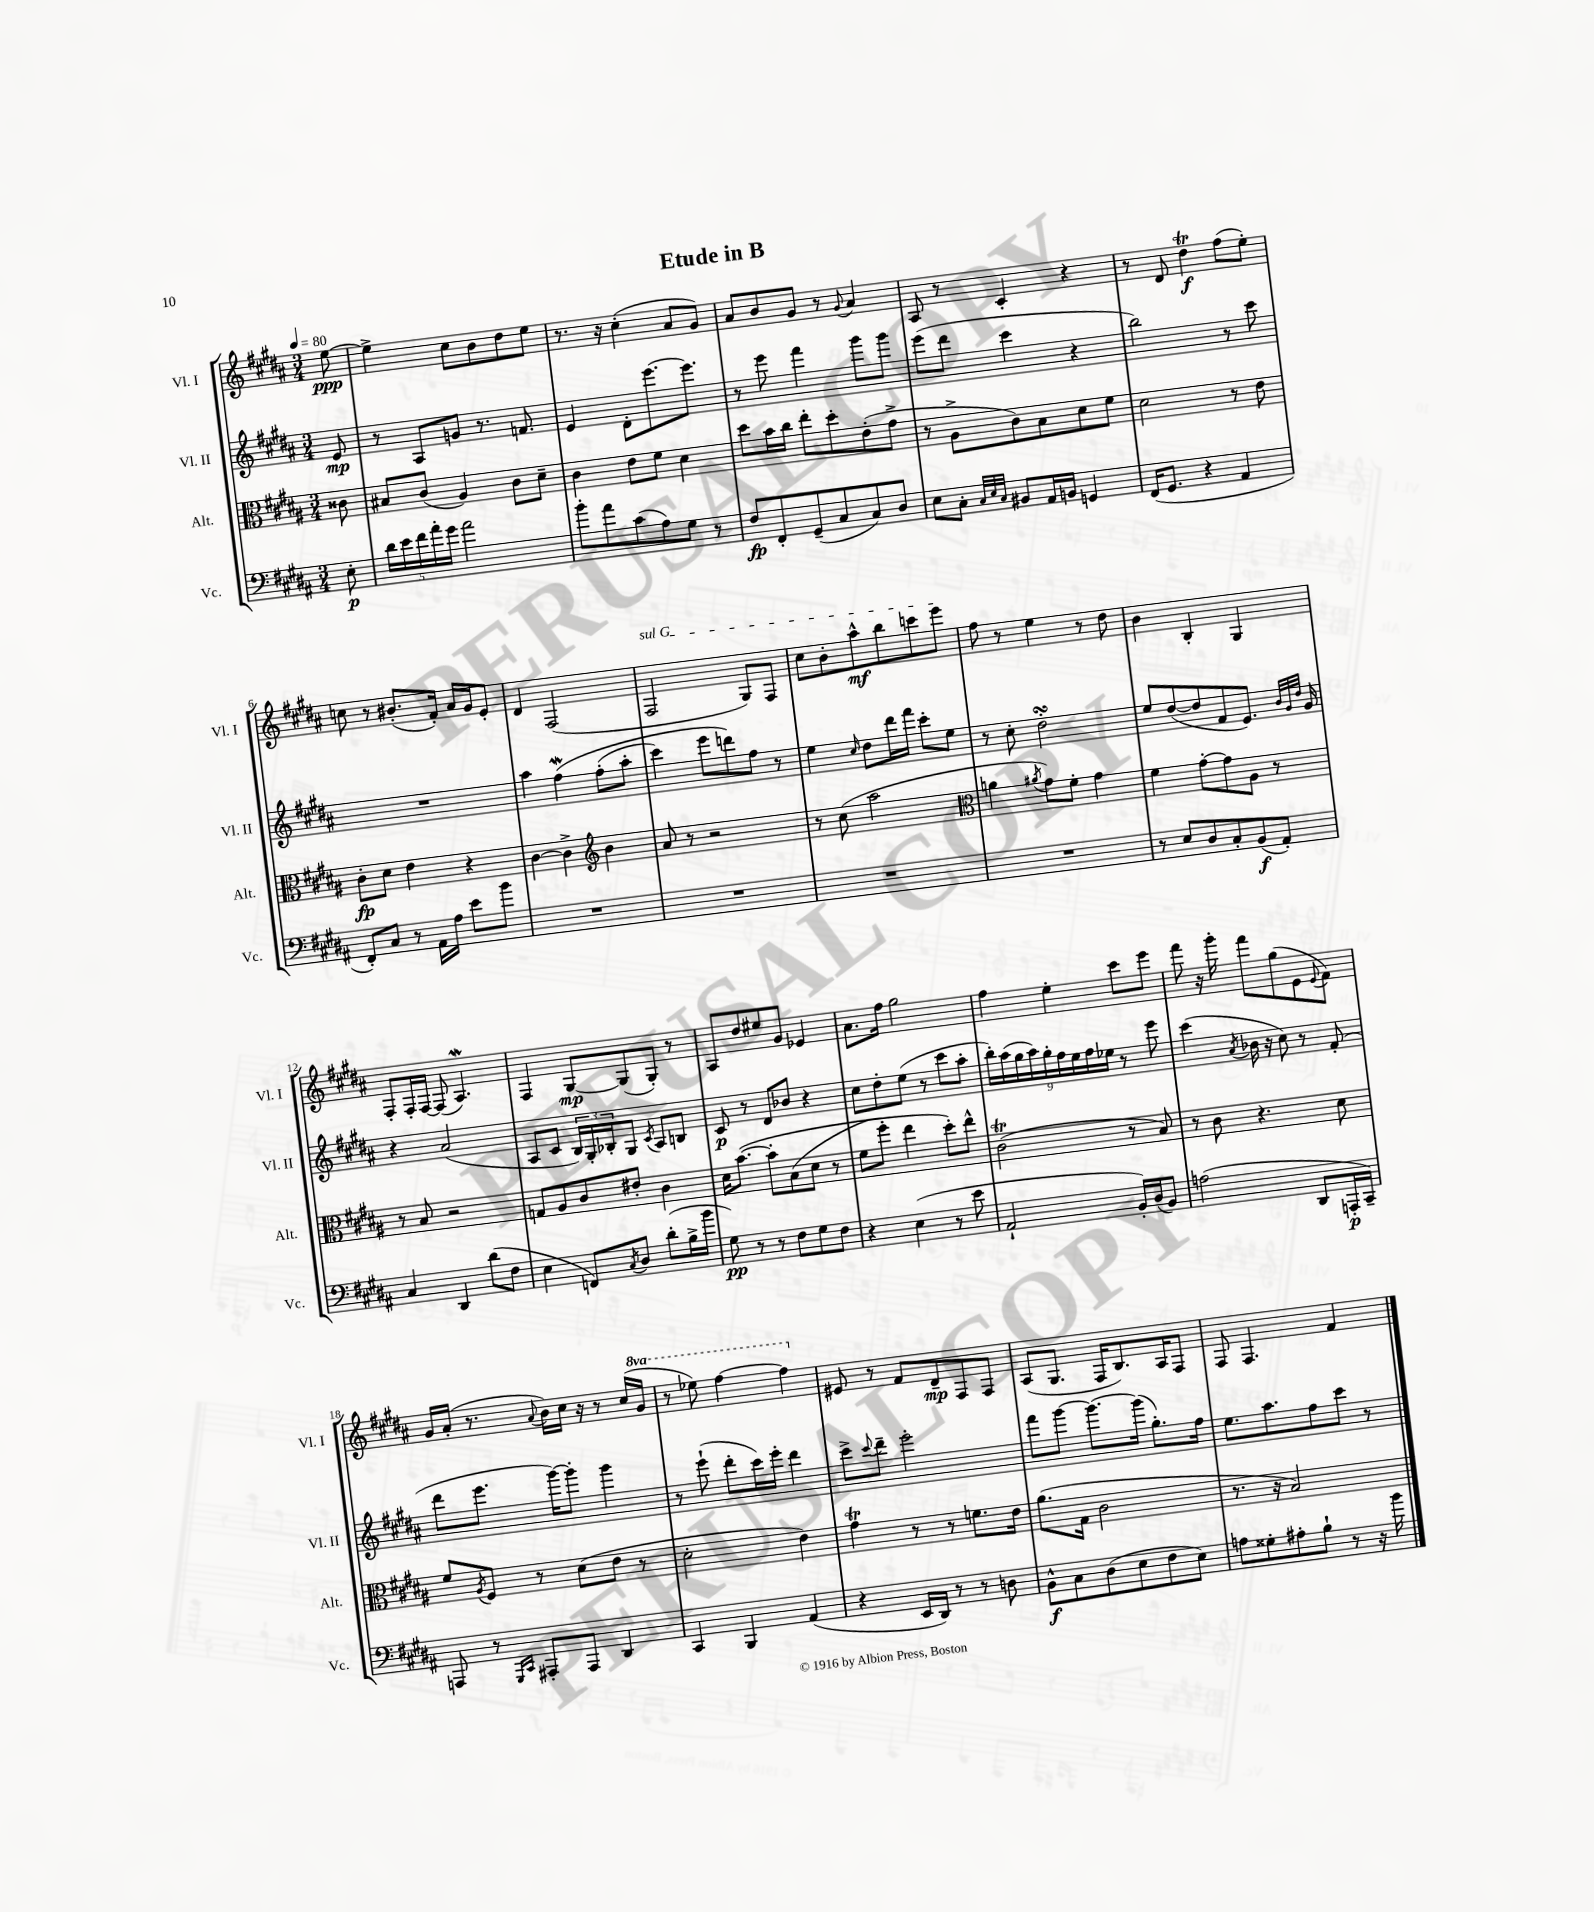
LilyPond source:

\header { title = "Etude in B" }
<<
\new StaffGroup <<
\new Staff = "s0" \with { instrumentName = "Vl. I" shortInstrumentName = "Vl. I" } {
    \clef treble \key b \major \numericTimeSignature \time 3/4 \set Staff.ottavationMarkups = #ottavation-simple-ordinals \partial 8 \tempo 4 = 80
    e''8~\ppp |
    e''4-> cis''8 b'8 dis''8 e''8 |
    r8. r16 cis''4-.( ais'8 gis'8) |
    ais'8 b'8 gis'8 r8 \appoggiatura { gis'8 } ais'4 |
    ais8 r8 cis'4-. r4 |
    r8 dis'8 dis''4\trill\f fis''8( e''8-.) |
    c''8 r8 bis'8.-.( fis'16-.) ais'16 gis'16 e'8-. |
    dis'4 fis2( |
    \once \override TextSpanner.bound-details.left.text = \markup { \italic "sul G" } fis2\startTextSpan gis8) fis8 |
    cis''8 b'8-. ais''8-^\mf b''8 c'''8 e'''8\stopTextSpan |
    fis''8 r8 e''4 r8 dis''8 |
    b'4 b4-. gis4 |
    fis8-. fis16-. fis16~ fis8( ais4.\mordent) |
    fis4 gis8~\mp gis8( gis8-.) r8 |
    ais8 dis''8 eis''8 gis'8 ees'4 |
    ais'8. fis''16 gis''2 |
    fis''4 e''4-. cis'''8 e'''8 |
    fis'''8 r16 gis'''16-. fis'''8 gis''8( e'8 \appoggiatura { e'8 } fis'8) |
    gis'16 ais'16-.( r8. \appoggiatura { ais'8 } b'16) cis''16 r16 r8 cis''16( \ottava #1 gis''16 |
    r8 ees'''8) fis'''4~ fis'''4 \ottava #0 |
    eis'8 r8 fis'8 dis'8--\mp fis8 fis8 |
    ais8( gis8. fis16 b8.) ais16 fis8 |
    fis8 fis4. fis'4 \bar "|." |
}
\new Staff = "s1" \with { instrumentName = "Vl. II" shortInstrumentName = "Vl. II" } {
    \clef treble \key b \major \numericTimeSignature \time 3/4 \partial 8
    e'8\mp |
    r8 ais8 g'8 r8. f'8. |
    e'4 dis'8-. e'''8.~ e'''8. |
    r8 e'''8 fis'''4 gis'''8 gis'''8 |
    e'''8( dis'''8 cis'''4 r4 |
    b''2) r8 cis'''8 |
    R2. |
    ais''4 fis''4\mordent\( fis''8-.( ais''8-. |
    cis'''4) e'''8 d'''8\) fis''8 r8 |
    e''4 \grace { cis''16 } dis''8 dis'''16 fis'''16 cis'''8-. e''8 |
    r8 cis''8-. dis''2-.\turn |
    e''8 dis''8~( dis''8 fis'8 e'8.) \grace { b'32 gis'32 dis''32 } gis'16 |
    r4 ais'2( |
    ais8 cis'8 \tuplet 3/2 { b16) gis16-. bes16-. } gis8 \acciaccatura { cis'8 } ais8 b8 |
    cis'8\p r8 dis'8 bes'8 r4 |
    cis''8 dis''8-. e''8( r8 cis'''8 ais''8-. |
    \tuplet 9/8 { b''16-.) ais''16( gis''16 ais''16) gis''16-. fis''16 e''16 fis''16 ees''16 } r8 e'''8 |
    cis'''4( \acciaccatura { ais'8 } bes'16 r16 cis''8) r8 fis'8-.( |
    dis'''8 e'''8. gis'''16~) gis'''8-. gis'''4 |
    r8 e'''8-!( dis'''8-. cis'''16) e'''16-. dis'''4 |
    cis'''8-> \appoggiatura { cis'''8 } dis'''8-- e'''2-. |
    fis'''8 gis'''8~ gis'''8.~ gis'''16( gis''8.-.) fis''16 |
    e''8. ais''8. fis''8 cis'''8 r8 \bar "|." |
}
\new Staff = "s2" \with { instrumentName = "Alt." shortInstrumentName = "Alt." } {
    \clef alto \key b \major \numericTimeSignature \time 3/4 \partial 8
    cisis'8 |
    bis8 cis'8( ais4) cis'8 dis'8-- |
    cis'4 e'8 fis'8 dis'4 |
    dis''8 b'16 cis''16 e''8-. dis''8-. e'8-.( gis'8-> |
    r8 ais8-> cis'8) b8 dis'8 fis'8 |
    dis'2 r8 e'8 |
    cis'8-.\fp dis'8 e'4 r4 |
    cis'4~ cis'4-> \clef treble b'4 |
    ais'8 r8 r2 |
    r8 cis''8( ais''2 |
    \clef alto a'4 \acciaccatura { ais'8 } gis'8) fis'8-. gis'4 |
    fis'4 gis'8~-. gis'8 ais8 r8 |
    r8 b8 r2 |
    g8 ais8 cis'8 eis'8-. cis'4 |
    dis'16 b'8.~\( b'8-. b8( dis'8 r8 |
    fis'8 fis''8-.) e''4 dis''8-.\) e''8-^ |
    cis'2\trill( r8 b8) |
    r8 cis'8 r4. dis'8 |
    fis'8 \acciaccatura { ais8 } fis8 r8 dis'8( e'8 r8 |
    dis'2-. e'4) |
    gis'4\trill r8 r8 f'8. e'16 |
    ais'8.( gis16 cis'2 |
    r8. r16 b2) \bar "|." |
}
\new Staff = "s3" \with { instrumentName = "Vc." shortInstrumentName = "Vc." } {
    \clef bass \key b \major \numericTimeSignature \time 3/4 \partial 8
    e8-.\p |
    \tuplet 5/4 { dis'16 e'16 fis'16 ais'16-. gis'16 } ais'2 |
    b'8-. ais'8 cis'8( ais8) gis8 r8 |
    fis8\fp fis,8-. gis,8--( cis8 cis8) dis8 |
    e8 cis8-. \grace { cis32 e32 cis32 } bis,8 ais,16 b,16 g,4 |
    fis,16( gis,8. r4 ais,4 |
    fis,8-.) cis8 r8 ais,16 ais16 e'8 b'8 |
    R2. |
    R2. |
    R2. |
    R2. |
    r8 e8 dis8 cis8-. b,8\f( ais,8-.) |
    cis4 dis,4 dis'8( fis8 |
    e4 f,8) \acciaccatura { cis8 } dis8 dis'8-.( b16-> b'16 |
    gis8\pp) r8 r8 fis8 gis8 fis8 |
    r4 e4( r8 e'8 |
    ais,2-! b,16-.) dis16( b,8) |
    a2( dis,8 a,,16-.\p cis,16--) |
    a,,8 r8 \grace { gis,,16 cis,16 } ais,,8-. ais,,8 dis,4 |
    cis,4 b,,4 ais,4( |
    r4 e,16 dis,16) r8 r8 d8 |
    b,8-^\f cis8 dis8( e8 fis8 e8) |
    a8 gisis8-. ais8-. b8-! r8 r16 b'16 \bar "|." |
}
>>
>>
